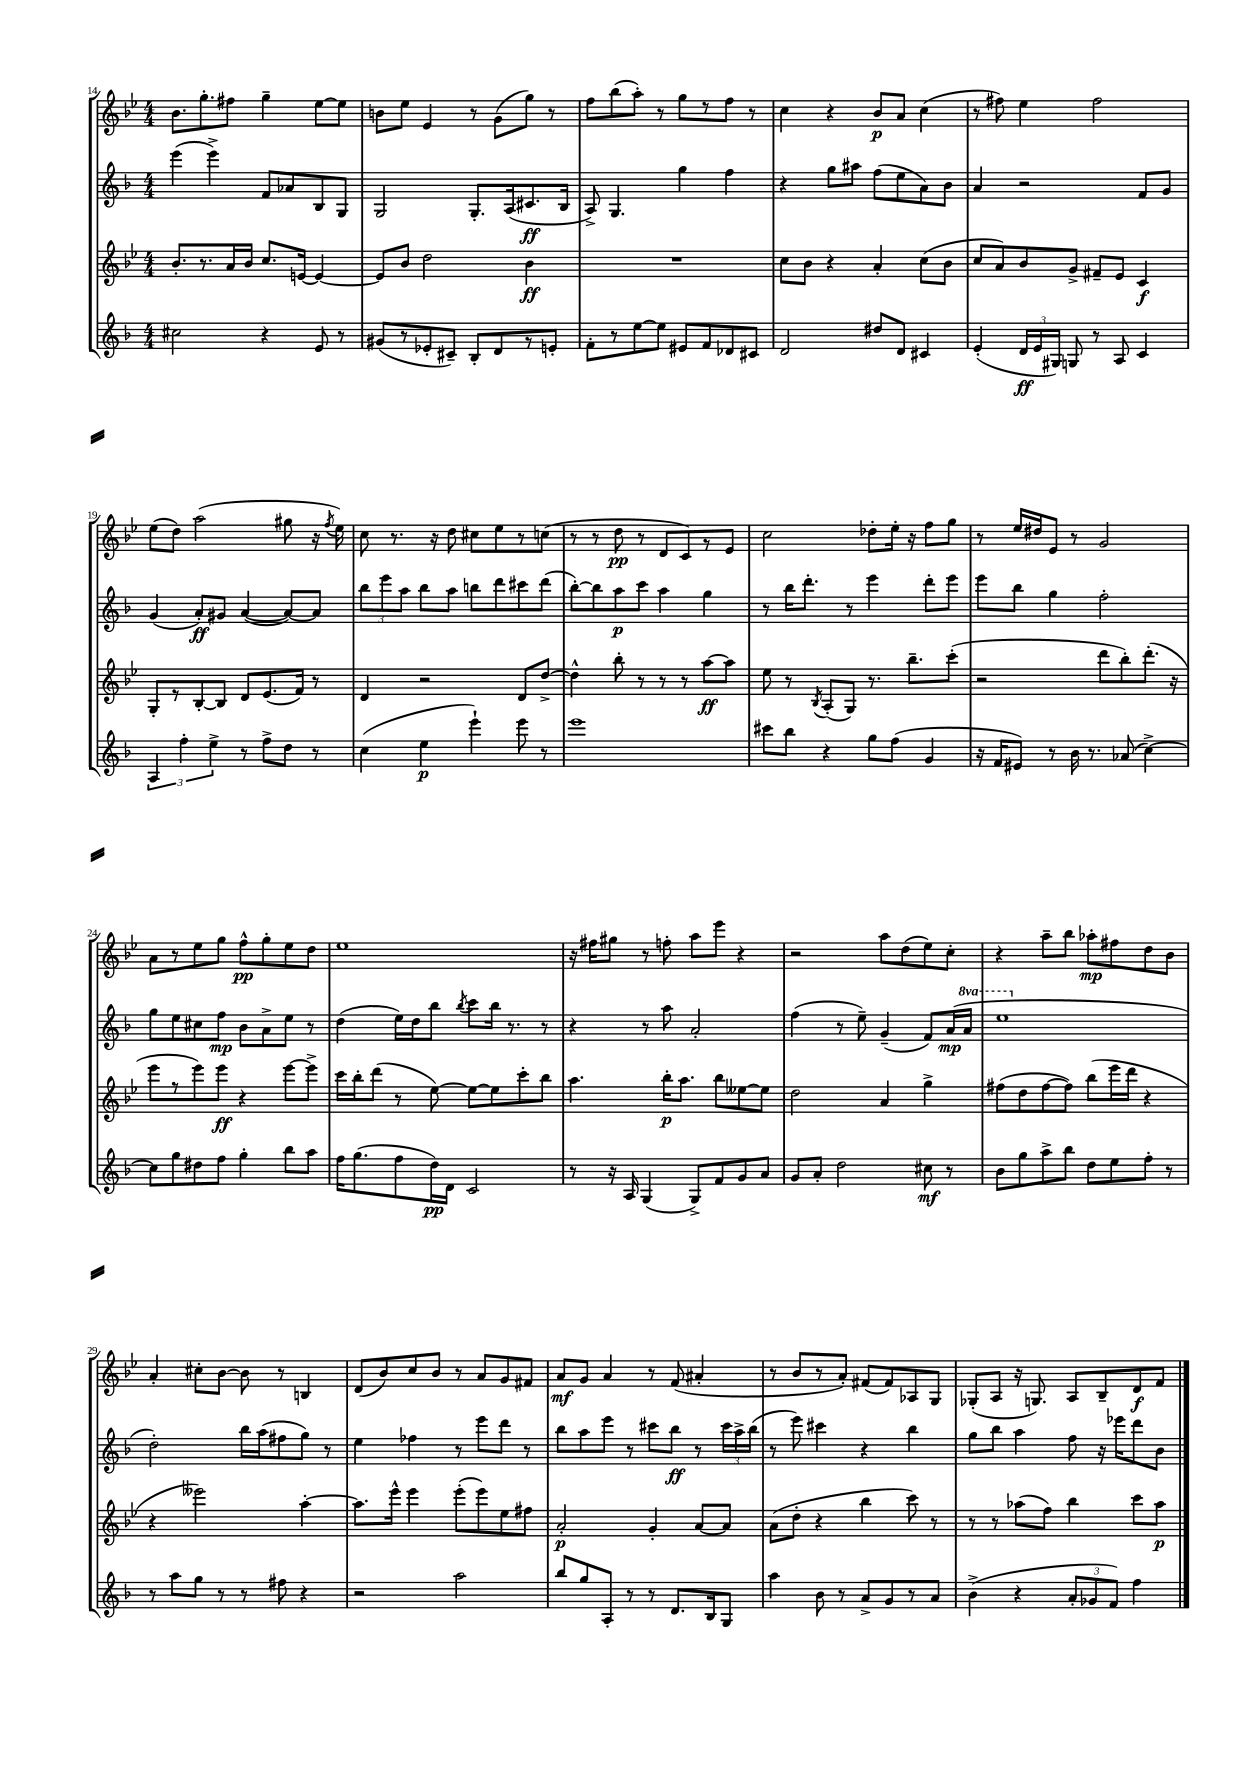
<<
\new StaffGroup <<
\new Staff = "s0" {
    \clef treble \key bes \major \numericTimeSignature \time 4/4
    \autoBeamOff bes'8.[ g''8.-. fis''8] g''4-- ees''8[~ ees''8] |
    b'8[ ees''8] ees'4 r8 g'8[( g''8]) r8 |
    f''8[ bes''8( a''8]-.) r8 g''8[ r8 f''8] r8 |
    c''4 r4 bes'8[\p a'8] c''4( |
    r8 fis''8) ees''4 fis''2 |
    ees''8[( d''8]) a''2( gis''8 r16 \acciaccatura { f''8 } ees''16) |
    c''8 r8. r16 d''8 cis''8[ ees''8 r8 c''8]( |
    r8 r8 d''8\pp r8 d'8[ c'8) r8 ees'8] |
    c''2 des''8[-. ees''16]-. r16 f''8[ g''8] |
    r8 ees''16[ dis''16 ees'8] r8 g'2 |
    a'8[ r8 ees''8 g''8] f''8[-^\pp g''8-. ees''8 d''8] |
    ees''1 |
    r16 fis''16[ gis''8] r8 f''8-. a''8[ ees'''8] r4 |
    r2 a''8[ d''8( ees''8) c''8]-. |
    r4 a''8[-- bes''8] aes''8[-.\mp fis''8 d''8 bes'8] |
    a'4-. cis''8[-. bes'8]~ bes'8 r8 b4 |
    d'8[( bes'8) c''8 bes'8] r8 a'8[ g'8 fis'8] |
    a'8[\mf g'8] a'4 r8 f'8( ais'4-. |
    r8 bes'8[ r8 a'8]-.) fis'8[( fis'8) aes8 g8] |
    ges8[-.( a8] r16 g8.) a8[ bes8-- d'8\f f'8] \bar "|." |
}
\new Staff = "s1" {
    \clef treble \key f \major \numericTimeSignature \time 4/4 \set Staff.ottavationMarkups = #ottavation-simple-ordinals
    \autoBeamOff e'''4( e'''4->) f'8[ aes'8 bes8 g8] |
    g2 g8.[-. a16( cis'8.\ff bes16] |
    a8->) g4. g''4 f''4 |
    r4 g''8[ ais''8] f''8[( e''8 a'8) bes'8] |
    a'4 r2 f'8[ g'8] |
    g'4( a'8[-.\ff) gis'8] a'4~( a'8[~) a'8] |
    \tuplet 3/2 { bes''8[ e'''8 a''8] } bes''8[ a''8] b''8[ d'''8 cis'''8 d'''8]( |
    bes''8[~-.) bes''8 a''8\p c'''8] a''4 g''4 |
    r8 bes''16[ d'''8.]-. r8 e'''4 d'''8[-. e'''8] |
    e'''8[ bes''8] g''4 f''2-. |
    g''8[ e''8 cis''8 f''8]\mp bes'8[ a'8-> e''8] r8 |
    d''4( e''16[) d''16 bes''8] \acciaccatura { bes''8 } c'''8[ bes''16] r8. r8 |
    r4 r8 a''8 a'2-. |
    f''4( r8 e''8--) g'4--( f'8[) a'16\mp( \ottava #1 a''16] |
    e'''1 \ottava #0 |
    d''2-.) bes''16[ a''16( fis''8 g''8]) r8 |
    e''4 fes''4 r8 e'''8[ d'''8] r8 |
    bes''8[ a''8 e'''8] r8 cis'''8[ bes''8]\ff r8 \tuplet 3/2 { cis'''16[ a''16-> bes''16]( } |
    r8 e'''8) cis'''4 r4 bes''4 |
    g''8[ bes''8] a''4 f''8 r16 ees'''16[ d'''8 bes'8] \bar "|." |
}
\new Staff = "s2" {
    \clef treble \key bes \major \numericTimeSignature \time 4/4
    \autoBeamOff bes'8.[-. r8. a'16 bes'16] c''8.[ e'16]~ e'4~ |
    e'8[ bes'8] d''2 bes'4\ff |
    R1 |
    c''8[ bes'8] r4 a'4-. c''8[( bes'8] |
    c''8[ a'8) bes'8 g'8]-> fis'8[-- ees'8] c'4\f |
    g8[-. r8 bes8~-. bes8] d'8[ ees'8.( f'16]) r8 |
    d'4 r2 d'8[ d''8]~-> |
    d''4-^ bes''8-. r8 r8 r8 a''8[~\ff a''8] |
    ees''8 r8 \acciaccatura { bes8 } a8[-.( g8]) r8. bes''8.[-- c'''8]-.( |
    r2 d'''8[ bes''8-.) d'''8.]-.( r16 |
    ees'''8[ r8 ees'''8) ees'''8]\ff r4 ees'''8[~ ees'''8]-> |
    c'''16[ bes''16-. d'''8]( r8 ees''8~) ees''8[~ ees''8 c'''8-. bes''8] |
    a''4. bes''16[-.\p a''8.] bes''8[ eeses''8~ eeses''8] |
    d''2 a'4 g''4-> |
    fis''8[( d''8 fis''8~ fis''8]) bes''8[( ees'''16 d'''16] r4 |
    r4 eeses'''2) a''4~-. |
    a''8.[ ees'''16]-^ ees'''4 ees'''8[-.( ees'''8) ees''8 fis''8] |
    a'2-.\p g'4-. a'8[~ a'8] |
    a'8[( d''8]-. r4 bes''4 c'''8) r8 |
    r8 r8 aes''8[( f''8]) bes''4 c'''8[ aes''8]\p \bar "|." |
}
\new Staff = "s3" {
    \clef treble \key f \major \numericTimeSignature \time 4/4
    \autoBeamOff cis''2 r4 e'8 r8 |
    gis'8[( r8 ees'8-. cis'8]--) bes8[-. d'8 r8 e'8]-. |
    f'8[-. r8 e''8~ e''8] eis'8[ f'8 des'8 cis'8] |
    d'2 dis''8[ d'8] cis'4 |
    e'4-.( \tuplet 3/2 { d'16[\ff e'16 gis16]) } g8 r8 a8 c'4 |
    \tuplet 3/2 { a4 f''4-. e''4-> } r8 f''8[-> d''8] r8 |
    c''4( e''4\p e'''4-!) e'''8 r8 |
    e'''1 |
    cis'''8[ bes''8] r4 g''8[ f''8]( g'4 |
    r16 f'16[ eis'8]) r8 bes'16 r8. aes'8( c''4~->) |
    c''8[ g''8 dis''8 f''8] g''4-. bes''8[ a''8] |
    f''16[ g''8.( f''8 d''16\pp) d'16] c'2 |
    r8 r16 a16 g4( g8[->) f'8 g'8 a'8] |
    g'8[ a'8]-. d''2 cis''8\mf r8 |
    bes'8[ g''8 a''8-> bes''8] d''8[ e''8 f''8]-. r8 |
    r8 a''8[ g''8] r8 r8 fis''8 r4 |
    r2 a''2 |
    bes''8[ g''8 a8]-. r8 r8 d'8.[ bes16 g8] |
    a''4 bes'8 r8 a'8[-> g'8 r8 a'8] |
    bes'4->( r4 \tuplet 3/2 { a'8[-. ges'8 f'8]) } f''4 \bar "|." |
}
>>
>>
\layout { \context { \Score currentBarNumber = #14 } }
